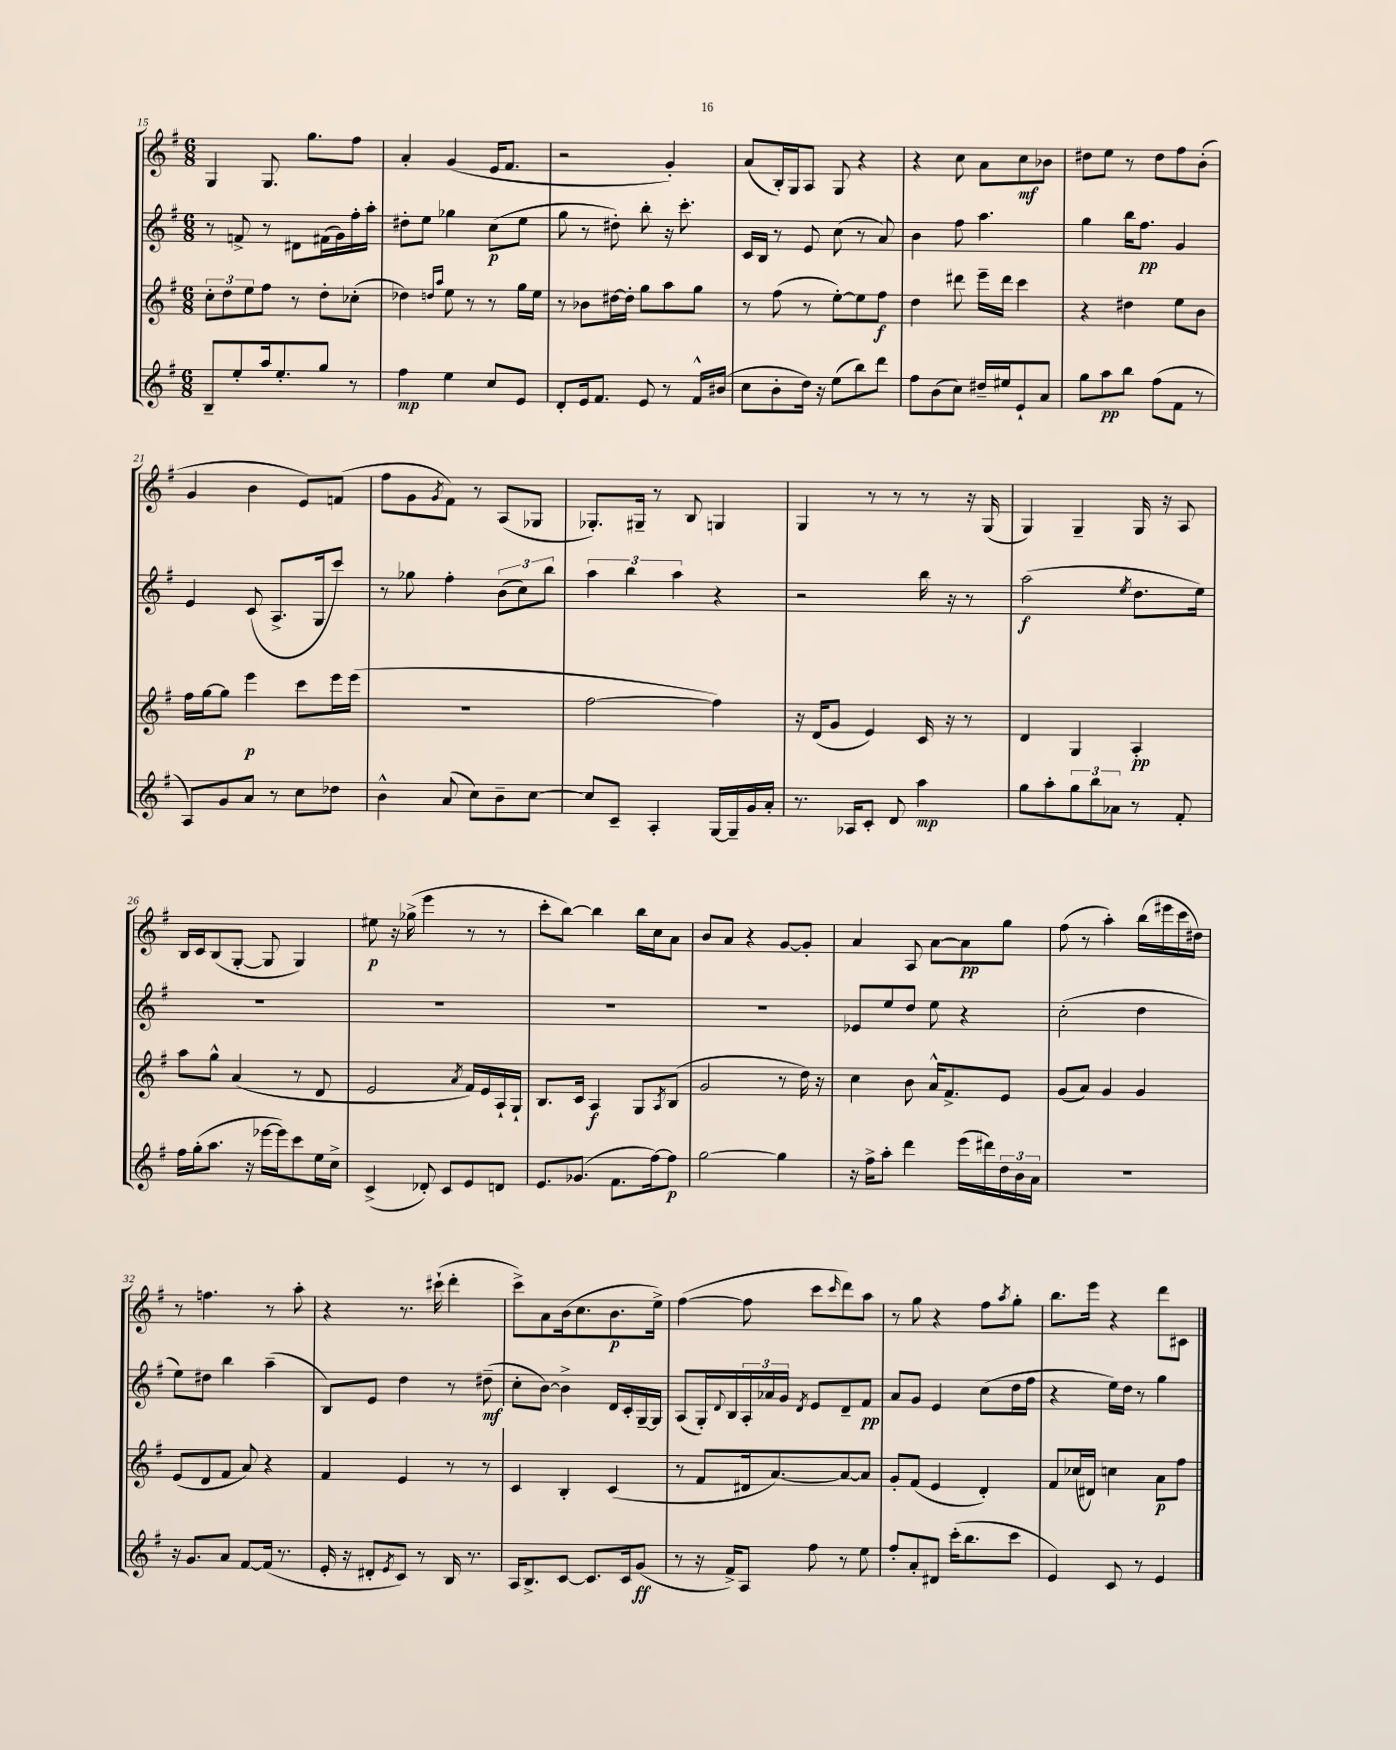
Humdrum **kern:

**kern	**dynam	**kern	**dynam	**kern	**dynam	**kern	**dynam
*part4	*part4	*part3	*part3	*part2	*part2	*part1	*part1
*staff4	*staff4	*staff3	*staff3	*staff2	*staff2	*staff1	*staff1
*clefG2	*	*clefG2	*	*clefG2	*	*clefG2	*
*k[f#]	*	*k[f#]	*	*k[f#]	*	*k[f#]	*
*M6/8	*	*M6/8	*	*M6/8	*	*M6/8	*
=15	=15	=15	=15	=15	=15	=15	=15
8B~/L	.	12cc'\L	.	8r	.	4G/	.
.	.	12dd\	.	.	.	.	.
8ee'/	.	.	.	8fn^/	.	.	.
.	.	12ee\	.	.	.	.	.
16aa/k	.	8ff#\J	.	8r	.	8.G/	.
8.ee'/	.	.	.	.	.	.	.
.	.	8r	.	8d#X\L	.	.	.
.	.	.	.	.	.	8.gg\L	.
8gg/J	.	8dd'\L	.	(16f#X\L	.	.	.
.	.	.	.	16g\)	.	.	.
8r	.	(8cc-X'\J	.	16ff#'\	.	8ff#\J	.
.	.	.	.	16aa'\JJ	.	.	.
=16	=16	=16	=16	=16	=16	=16	=16
4ff#\	mp	4dd-X\)	.	8dd#X'\L	.	4a'/	.
.	.	.	.	8ee\J	.	.	.
.	.	16qqddn/LL	.	.	.	.	.
.	.	16qqaa/JJ	.	.	.	.	.
4ee\	.	8ee\	.	4gg-X\	.	(4g/	.
.	.	8r	.	.	.	.	.
8cc/L	.	8r	.	(8cc\L	p	16e/KL	.
.	.	.	.	.	.	8.f#/J	.
8e/J	.	16gg\LL	.	8ee\J	.	.	.
.	.	16ee\JJ	.	.	.	.	.
=17	=17	=17	=17	=17	=17	=17	=17
8d'/L	.	8r	.	8gg\	.	2r	.
16e/k	.	8b-X\L	.	8r	.	.	.
8.f#/J	.	.	.	.	.	.	.
.	.	[16dd#X\L	.	8dd#X'\)	.	.	.
.	.	16dd#'\JJ]	.	.	.	.	.
8e/	.	8gg\L	.	8bb'\	.	.	.
8r	.	8aa\	.	16r	.	4g'/)	.
.	.	.	.	8.ccc'\	.	.	.
16f#^^/LL	.	8gg\J	.	.	.	.	.
(16b#X/JJ	.	.	.	.	.	.	.
=18	=18	=18	=18	=18	=18	=18	=18
8cc\L	.	8r	.	16c/LL	.	(8a/L	.
.	.	.	.	16B/JJ	.	.	.
8b'\	.	(8ff#\	.	8r	.	16B'/L)	.
.	.	.	.	.	.	16G/J	.
16dd\Jk)	.	8r	.	8e/	.	8A/J	.
16r	.	.	.	.	.	.	.
(8ee\L	.	[8ee'\L)	.	(8cc\	.	8G/	.
8bb\)	.	8ee\]	.	8r	.	4r	.
8ddd\J	.	8ff#\J	f	8a/)	.	.	.
=19	=19	=19	=19	=19	=19	=19	=19
8ff#\L	.	4dd\	.	4b\	.	4r	.
(8b\	.	.	.	.	.	.	.
8cc\J)	.	8ddd#X\	.	8ff#\	.	8cc\	.
16dd#X~/LL	.	16eee~\LL	.	4.aa\	.	8a\L	.
16ee#X/J	.	16ddd#\JJ	.	.	.	.	.
8e`/	.	4ccc\	.	.	.	8cc\	mf
8a/J	.	.	.	.	.	8b-X\J	.
=20	=20	=20	=20	=20	=20	=20	=20
8gg\L	.	4r	.	4gg\	.	8dd#X\L	.
8aa\	pp	.	.	.	.	8ee\J	.
8bb\J	.	4dd#X\	.	16bb\KL	.	8r	.
.	.	.	.	8.ff#\J	pp	.	.
(8ff#\L	.	.	.	.	.	8dd#\L	.
8f#\J	.	8ee\L	.	4g/	.	8ff#\	.
8r	.	8b\J	.	.	.	(8b'\J	.
!!LO:LB:g=z
=21	=21	=21	=21	=21	=21	=21	=21
8A/L)	.	16ff#\LL	.	4e/	.	4g/	.
.	.	[16gg\J	.	.	.	.	.
8g/	.	8gg\J]	.	.	.	.	.
8a/J	.	4eee\	p	(8c/	.	4b\	.
8r	.	.	.	8.A^/L	.	.	.
8cc\L	.	8ccc\L	.	.	.	8e/L)	.
.	.	.	.	16G/k	.	.	.
8dd-X\J	.	16eee\L	.	8ccc/J)	.	(8fn/J	.
.	.	(16eee\JJ	.	.	.	.	.
=22	=22	=22	=22	=22	=22	=22	=22
4b^^\	.	2.r	.	8r	.	8ff#\L	.
.	.	.	.	8gg-X\	.	8g\	.
.	.	.	.	.	.	8qg/	.
(8a/	.	.	.	4ff#'\	.	8f#\J)	.
8cc\L)	.	.	.	.	.	8r	.
8b~\	.	.	.	(12b\L	.	(8A/L	.
.	.	.	.	12cc\)	.	.	.
[8cc\J	.	.	.	.	.	8G-X/J	.
.	.	.	.	12bb\J	.	.	.
=23	=23	=23	=23	=23	=23	=23	=23
8cc/L]	.	[2ff#\	.	6aa\	.	8.G-X'/L)	.
8c~/J	.	.	.	.	.	.	.
.	.	.	.	6bb\	.	.	.
.	.	.	.	.	.	16G#X~/Jk	.
4A'/	.	.	.	.	.	8r	.
.	.	.	.	6aa\	.	.	.
.	.	.	.	.	.	8B/	.
[16G/LL	.	4ff#\])	.	4r	.	4Gn/	.
16G~/]	.	.	.	.	.	.	.
16g/	.	.	.	.	.	.	.
16a'/JJ	.	.	.	.	.	.	.
=24	=24	=24	=24	=24	=24	=24	=24
8.r	.	16r	.	2r	.	4G/	.
.	.	(16d/KL	.	.	.	.	.
.	.	8g/J	.	.	.	.	.
16A-X/KL	.	.	.	.	.	.	.
8c'/J	.	4e/)	.	.	.	8r	.
8d/	.	.	.	.	.	8r	.
4aa\	mp	16c/	.	16bb\	.	8r	.
.	.	16r	.	16r	.	.	.
.	.	8r	.	8r	.	16r	.
.	.	.	.	.	.	(16G/	.
=25	=25	=25	=25	=25	=25	=25	=25
8gg\L	.	4d/	.	(2aa\	f	4G/)	.
8aa'\	.	.	.	.	.	.	.
12gg\	.	4G/	.	.	.	4G~/	.
12bb\	.	.	.	.	.	.	.
12a-X\J	.	.	.	.	.	.	.
.	.	.	.	8qee/	.	.	.
8r	.	4A'/	pp	8.dd\L	.	16G/	.
.	.	.	.	.	.	16r	.
8f#'/	.	.	.	.	.	8A/	.
.	.	.	.	16ee\Jk)	.	.	.
!!LO:LB:g=z
=26	=26	=26	=26	=26	=26	=26	=26
16ff#\LL	.	8aa\L	.	2.r	.	16B/LL	.
(16gg'\J	.	.	.	.	.	16c/J	.
8.aa\J	.	8gg^^\J	.	.	.	(8B/	.
.	.	(4a/	.	.	.	[8G'/J	.
16r	.	.	.	.	.	.	.
[16eee-X\LL	.	.	.	.	.	8G/]	.
16eee-\J])	.	.	.	.	.	.	.
8ccc\	.	8r	.	.	.	4G/)	.
16ee\L	.	8d/	.	.	.	.	.
16cc^\JJ	.	.	.	.	.	.	.
=27	=27	=27	=27	=27	=27	=27	=27
(4c^/	.	2e/	.	2.r	.	8ee#X\	p
.	.	.	.	.	.	16r	.
.	.	.	.	.	.	(16gg-X^\	.
8d-X'/)	.	.	.	.	.	4eee\	.
8c/L	.	.	.	.	.	.	.
.	.	8qa/	.	.	.	.	.
8e/	.	16f#/LL)	.	.	.	8r	.
.	.	16e/	.	.	.	.	.
8dn/J	.	16A`/	.	.	.	8r	.
.	.	16G`/JJ	.	.	.	.	.
=28	=28	=28	=28	=28	=28	=28	=28
8.e/L	.	8.B/L	.	2.r	.	8ccc'\L	.
.	.	.	.	.	.	[8bb\J)	.
(8.g-X/J	.	16c/Jk	.	.	.	.	.
.	.	4A/	f	.	.	4bb\]	.
8.f#\L	.	.	.	.	.	.	.
.	.	8G/L	.	.	.	16bb\LL	.
[16ff#\k)	.	.	.	.	.	16cc\J	.
.	.	8qA/	.	.	.	.	.
8ff#\J]	p	(8B/J	.	.	.	8a\J	.
=29	=29	=29	=29	=29	=29	=29	=29
[2gg\	.	2g/	.	2.r	.	8b/L	.
.	.	.	.	.	.	8a/J	.
.	.	.	.	.	.	4r	.
4gg\]	.	8r	.	.	.	[8g/L	.
.	.	16dd\)	.	.	.	8g'/J]	.
.	.	16r	.	.	.	.	.
=30	=30	=30	=30	=30	=30	=30	=30
16r	.	4cc\	.	8e-X/L	.	4a/	.
16ff#^\KL	.	.	.	.	.	.	.
8aa'\J	.	.	.	8ee/	.	.	.
4ddd\	.	8b\	.	8dd/J	.	8A/	.
.	.	16a^^/KL	.	8ee\	.	[8a\L	.
.	.	8.f#^/	.	.	.	.	.
(16eee\LL	.	.	.	4r	.	8a\]	pp
16ddd#X\)	.	.	.	.	.	.	.
24dd\	.	8e/J	.	.	.	8gg\J	.
24b\	.	.	.	.	.	.	.
24a\JJ	.	.	.	.	.	.	.
=31	=31	=31	=31	=31	=31	=31	=31
2.r	.	(8g/L	.	(2cc'\	.	(8ff#\	.
.	.	8a/J)	.	.	.	8r	.
.	.	4g/	.	.	.	4aa'\)	.
.	.	4g/	.	4dd\	.	(16bb\LL	.
.	.	.	.	.	.	16eee#X\	.
.	.	.	.	.	.	16ccc\	.
.	.	.	.	.	.	16dd#X\JJ)	.
!!LO:LB:g=z
=32	=32	=32	=32	=32	=32	=32	=32
16r	.	(8e/L	.	8ee\L)	.	8r	.
8.g/L	.	.	.	.	.	.	.
.	.	8d/	.	8dd#X\J	.	4.ffn\	.
8a/J	.	8f#/J	.	4bb\	.	.	.
[8f#/L	.	8a/)	.	.	.	.	.
(16f#/Jk]	.	4r	.	(4aa~\	.	8r	.
8.r	.	.	.	.	.	.	.
.	.	.	.	.	.	8aa'\	.
=33	=33	=33	=33	=33	=33	=33	=33
16e'/	.	4f#/	.	8B/L)	.	4r	.
16r	.	.	.	.	.	.	.
8d#X'/L	.	.	.	8e/J	.	.	.
8qe/	.	.	.	.	.	.	.
8c/J)	.	4e/	.	4dd\	.	8.r	.
8r	.	.	.	.	.	.	.
.	.	.	.	.	.	(16ccc#X`\	.
16B/	.	8r	.	8r	.	4ddd'\	.
8.r	.	.	.	.	.	.	.
.	.	8r	.	(8dd#X~\	mf	.	.
=34	=34	=34	=34	=34	=34	=34	=34
16A/KL	.	4c/	.	8cc'\L	.	8ccc^\L)	.
8.B^/	.	.	.	.	.	.	.
.	.	.	.	[8b\J)	.	8a\	.
[8c/J	.	4B'/	.	4b^\]	.	(16b\k	.
.	.	.	.	.	.	8.cc\	.
8.c/L]	.	.	.	.	.	.	.
.	.	(4c/	.	16d/LL	.	8.b\	p
16c/k	.	.	.	16c'/	.	.	.
(8g/J	ff	.	.	[16G~/	.	.	.
.	.	.	.	16G/JJ]	.	16ee^\Jk)	.
=35	=35	=35	=35	=35	=35	=35	=35
8r	.	8r	.	(8A/L	.	([4ff#\	.
16r	.	8f#/L	.	16G'/L)	.	.	.
.	.	.	.	8qqd/	.	.	.
16f#^/KL)	.	.	.	16B/	.	.	.
8A/J	.	16d#X/k	.	24A'/	.	8ff#\]	.
.	.	.	.	24a-X/	.	.	.
.	.	[8.a/)	.	.	.	.	.
.	.	.	.	24g/JJ	.	.	.
.	.	.	.	8qd/	.	.	.
8ff#\	.	.	.	8e/L	.	8ccc\L	.
.	.	.	.	.	.	16qqccc/	.
8r	.	8a/_	.	8d~/	.	8ddd\)	.
8ee\	.	8a/J]	.	8f#/J	pp	8aa\J	.
=36	=36	=36	=36	=36	=36	=36	=36
8ff#'/L	.	8g'/L	.	8a/L	.	8r	.
8a'/	.	(8f#/J	.	8g/J	.	8gg\	.
8d#X/J	.	4e/	.	4e/	.	4r	.
(16ccc'\KL	.	.	.	.	.	.	.
8.bb\	.	.	.	.	.	.	.
.	.	4d'/)	.	(8cc\L	.	8ff#\L	.
.	.	.	.	.	.	8qaa/	.
8ccc\J	.	.	.	16dd\L	.	8gg'\J	.
.	.	.	.	16ff#\JJ	.	.	.
=37	=37	=37	=37	=37	=37	=37	=37
4e/)	.	8f#/L	.	4r	.	8.bb\L	.
.	.	(16cc-X/L	.	.	.	.	.
.	.	16d#X/JJ)	.	.	.	16eee\Jk	.
8c/	.	4ccn\	.	16ee\LL)	.	4r	.
.	.	.	.	16dd\JJ	.	.	.
8r	.	.	.	8r	.	.	.
4e/	.	8a\L	p	4gg\	.	8ddd\L	.
.	.	8ff#\J	.	.	.	8c#X\J	.
==	==	==	==	==	==	==	==
*-	*-	*-	*-	*-	*-	*-	*-
